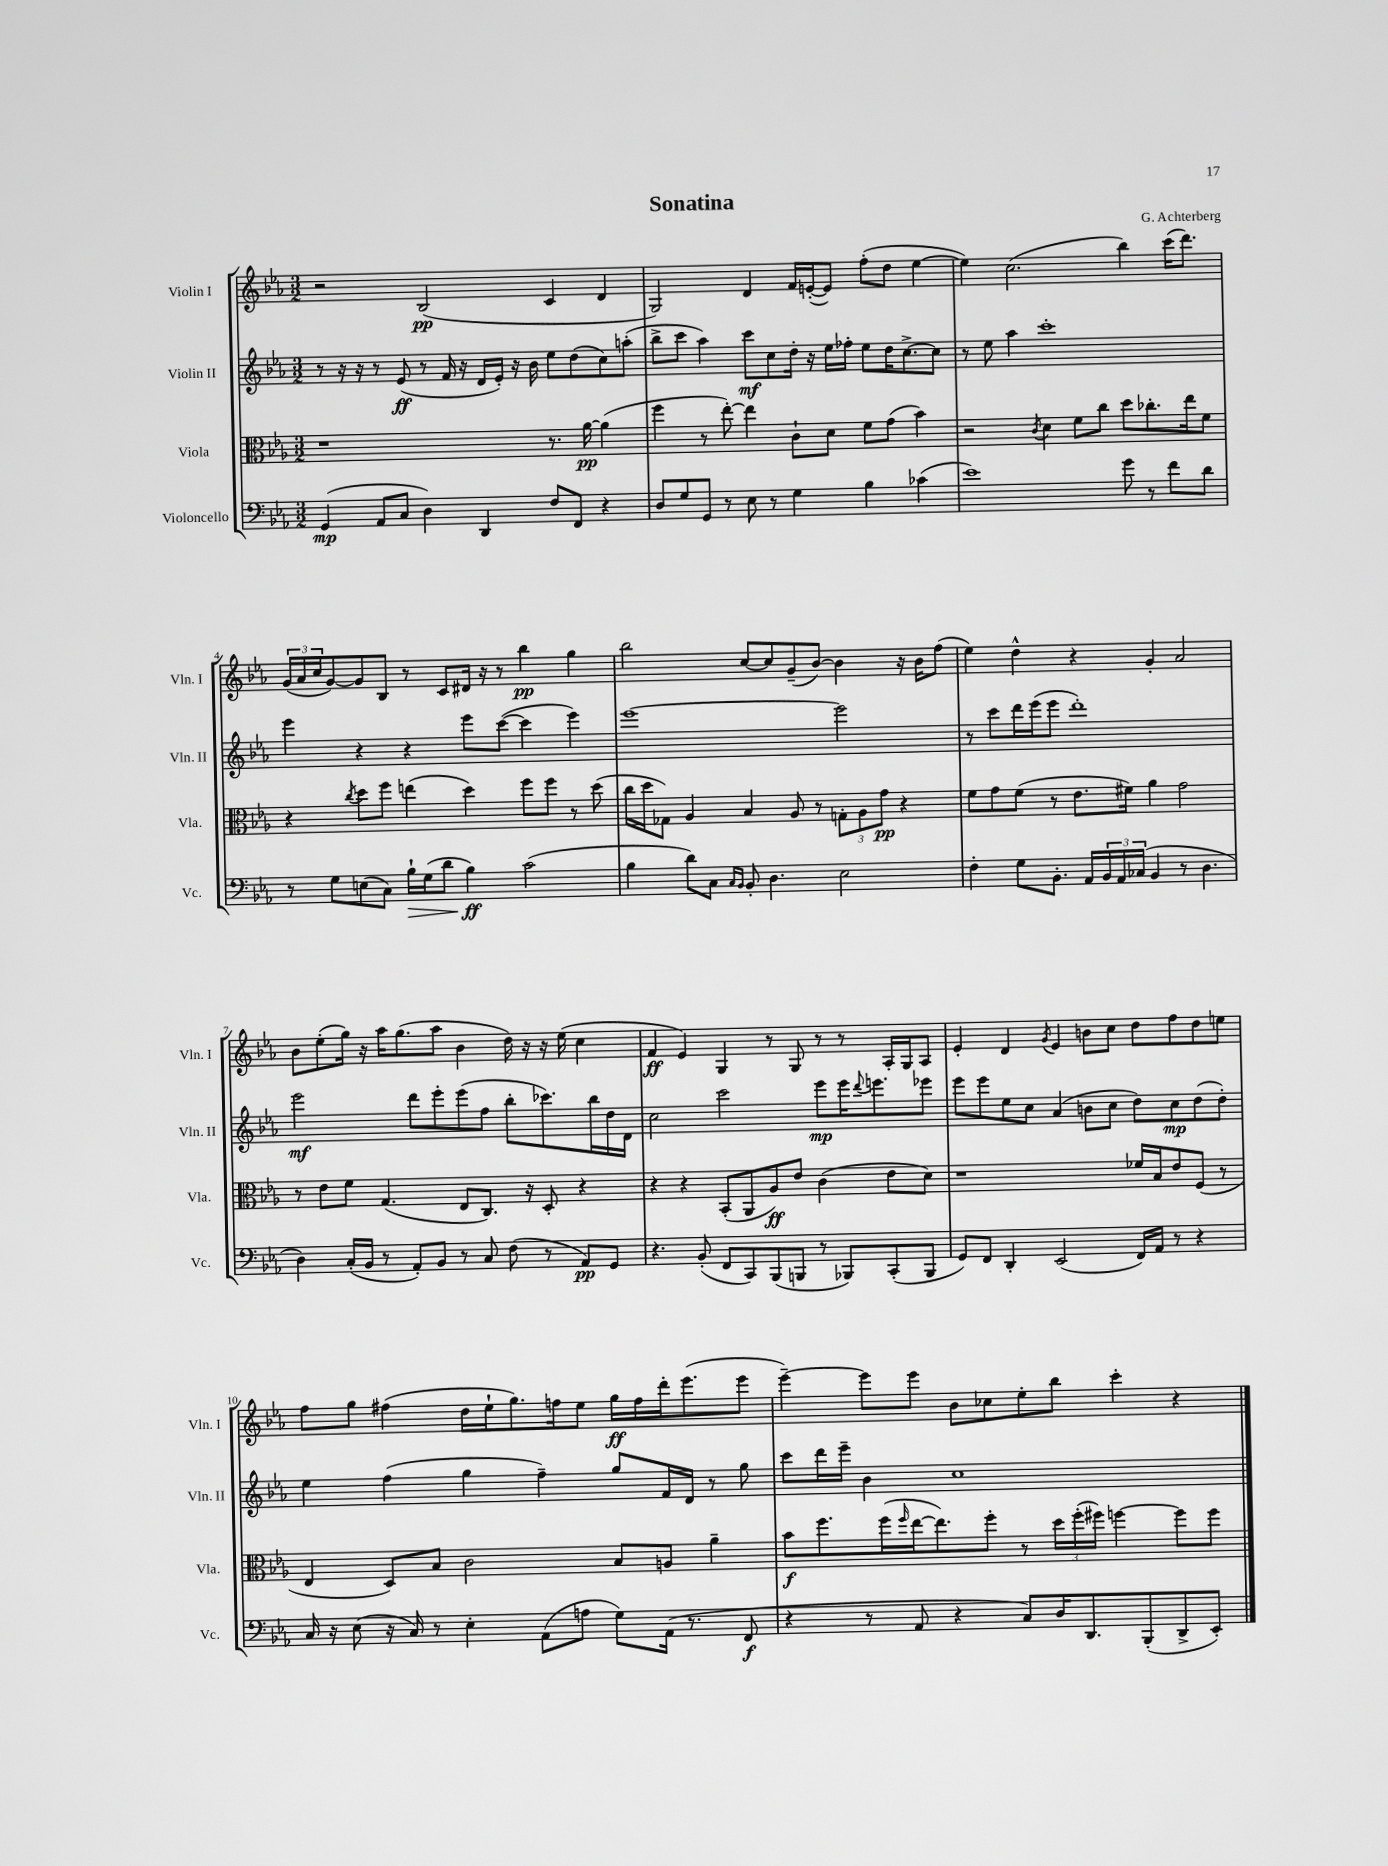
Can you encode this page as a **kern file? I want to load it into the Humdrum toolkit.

**kern	**dynam	**kern	**dynam	**kern	**dynam	**kern	**dynam
*part4	*part4	*part3	*part3	*part2	*part2	*part1	*part1
*staff4	*staff4	*staff3	*staff3	*staff2	*staff2	*staff1	*staff1
*I"Violoncello	*	*I"Viola	*	*I"Violin II	*	*I"Violin I	*
*I'Vc.	*	*I'Vla.	*	*I'Vln. II	*	*I'Vln. I	*
*clefF4	*	*clefC3	*	*clefG2	*	*clefG2	*
*k[b-e-a-]	*	*k[b-e-a-]	*	*k[b-e-a-]	*	*k[b-e-a-]	*
*M3/2	*	*M3/2	*	*M3/2	*	*M3/2	*
=1	=1	=1	=1	=1	=1	=1	=1
(4GG/	mp	1r	.	8r	.	2r	.
.	.	.	.	16r	.	.	.
.	.	.	.	16r	.	.	.
8AA-/L	.	.	.	8r	.	.	.
8C/J	.	.	.	(8e-/	ff	.	.
4D\)	.	.	.	8r	.	(2B-/	pp
.	.	.	.	16f/	.	.	.
.	.	.	.	16r	.	.	.
4DD/	.	.	.	16d/LL	.	.	.
.	.	.	.	16e-'/JJ)	.	.	.
.	.	.	.	16r	.	.	.
.	.	.	.	16b-\	.	.	.
8F/L	.	8.r	.	8ee-\L	.	4c/	.
8FF/J	.	.	.	(8dd\	.	.	.
.	.	[16a-\	pp	.	.	.	.
4r	.	(4a-\]	.	8cc\)	.	4d/	.
.	.	.	.	(8aan'\J	.	.	.
=2	=2	=2	=2	=2	=2	=2	=2
8D/L	.	4ff\	.	8bb-^\L	.	2G/)	.
8G/	.	.	.	8ccc\J	.	.	.
8GG/J	.	8r	.	4aa-\)	.	.	.
8r	.	[8ee-'\)	.	.	.	.	.
8E-\	.	4ee-\]	.	8ccc\L	mf	4d/	.
8r	.	.	.	8cc\	.	.	.
4G\	.	8c`\L	.	16dd'\Jk	.	16f/LL	.
.	.	.	.	16r	.	([16en'/J	.
.	.	8d\J	.	16ee-\LL	.	8e/J])	.
.	.	.	.	16ff-X'\JJ	.	.	.
4B-\	.	8f\L	.	8ee-\L	.	(8ff'\L	.
.	.	(8g\J	.	16dd\K	.	8dd\J	.
.	.	.	.	[8.cc^\	.	.	.
(4c-X\	.	4b-\)	.	.	.	[4ee-\	.
.	.	.	.	8cc\J]	.	.	.
=3	=3	=3	=3	=3	=3	=3	=3
1e-)	.	2r	.	8r	.	4ee-\])	.
.	.	.	.	8ee-\	.	.	.
.	.	.	.	4aa-\	.	(2.cc\	.
.	.	8qc/	.	.	.	.	.
.	.	4d\	.	1ccc'	.	.	.
.	.	8f\L	.	.	.	.	.
.	.	8cc\J	.	.	.	.	.
8g\	.	8dd\L	.	.	.	4bb-\)	.
8r	.	8.cc-X'\	.	.	.	.	.
8f\L	.	.	.	.	.	(16ccc\KL	.
.	.	16ee-\k	.	.	.	8.ddd\J)	.
8d\J	.	8f\J	.	.	.	.	.
!!LO:LB:g=z
=4	=4	=4	=4	=4	=4	=4	=4
8r	.	4r	.	4eee-\	.	(24g/LL	.
.	.	.	.	.	.	24a-/	.
.	.	.	.	.	.	24cc/J	.
8G\L	.	.	.	.	.	[8g/)	.
.	.	8qcc/	.	.	.	.	.
(8En\	.	8dd\L	.	4r	.	8g/]	.
8C\J)	.	8ff\J	.	.	.	8B-/J	.
!	!LO:HP:b	!	!	!	!	!	!
16B-`\LL	>	(4een\	.	4r	.	8r	.
(16G\J	.	.	.	.	.	.	.
8d\J	.	.	.	.	.	8c/L	.
4B-\)	ff	4dd\)	.	8eee-\L	.	16d#X/Jk	.
.	.	.	.	.	.	16r	.
.	.	.	.	([8ccc\J	.	8r	.
(2c\	]	8ff\L	.	4ccc\]	.	4bb-\	pp
.	.	8ff\J	.	.	.	.	.
.	.	8r	.	4eee-\)	.	4gg\	.
.	.	(8dd\	.	.	.	.	.
=5	=5	=5	=5	=5	=5	=5	=5
4B-\	.	16cc\LL	.	[1eee-	.	2bb-\	.
.	.	16dd\J	.	.	.	.	.
.	.	8G-X\J)	.	.	.	.	.
8d\L)	.	4A-/	.	.	.	.	.
8C\J	.	.	.	.	.	.	.
16qqC/LL	.	.	.	.	.	.	.
16qqBB-/JJ	.	.	.	.	.	.	.
8BB-'/	.	4B-/	.	.	.	[8cc/L	.
4.D\	.	.	.	.	.	8cc/]	.
.	.	8A-/	.	.	.	(8g~/	.
.	.	8r	.	.	.	[8b-/J)	.
2E-\	.	12Gn'\L	.	2eee-\]	.	4b-\]	.
.	.	12A-\	.	.	.	.	.
.	.	12g\J	pp	.	.	.	.
.	.	4r	.	.	.	16r	.
.	.	.	.	.	.	16b-\KL	.
.	.	.	.	.	.	(8ff\J	.
=6	=6	=6	=6	=6	=6	=6	=6
4F'\	.	8f\L	.	8r	.	4ee-\)	.
.	.	8g\	.	8ccc\L	.	.	.
8G\L	.	(8f\J	.	16ddd\L	.	4dd^^\	.
.	.	.	.	(16eee-\J	.	.	.
8.BB-'\J	.	8r	.	8eee-\J	.	.	.
.	.	8.e-\L	.	1ddd')	.	4r	.
16AA-/LL	.	.	.	.	.	.	.
24BB-/	.	.	.	.	.	.	.
24AA-/	.	.	.	.	.	.	.
.	.	16f#X\Jk)	.	.	.	.	.
(24C-X/JJ	.	.	.	.	.	.	.
4BB-/	.	4a-\	.	.	.	4g'/	.
8r	.	2g\	.	.	.	2a-/	.
4.D\	.	.	.	.	.	.	.
!!LO:LB:g=z
=7	=7	=7	=7	=7	=7	=7	=7
4D\)	.	8r	.	2eee-\	mf	8b-\L	.
.	.	8e-\L	.	.	.	(8ee-'\	.
(16C'/LL	.	8f\J	.	.	.	16gg\Jk)	.
16BB-/JJ	.	.	.	.	.	16r	.
8r	.	(4.G/	.	.	.	16aa-\KL	.
.	.	.	.	.	.	(8.gg\	.
8AA-'/L)	.	.	.	8ddd\L	.	.	.
8BB-/J	.	.	.	8eee-'\	.	8aa-\J	.
8r	.	8E-/L	.	(8eee-\	.	4b-\	.
8C/	.	8.C/J)	.	8ff\J	.	.	.
(8F\	.	.	.	8bb-'\L	.	16dd\)	.
.	.	16r	.	.	.	16r	.
8r	.	8D'/	.	8.ccc-X\)	.	16r	.
.	.	.	.	.	.	(16ee-\	.
8AA-/L)	pp	4r	.	.	.	4cc\	.
.	.	.	.	16bb-\L	.	.	.
8GG/J	.	.	.	16dd\	.	.	.
.	.	.	.	16d\JJ	.	.	.
=8	=8	=8	=8	=8	=8	=8	=8
4.r	.	4r	.	2cc\	.	4f/	ff
.	.	4r	.	.	.	4e-/)	.
(8BB-'/	.	.	.	.	.	.	.
8FF/L	.	(8BB-'/L	.	2ccc\	.	4G/	.
8CC/)	.	8AA-/	.	.	.	.	.
(8BBB-/	.	8A-/)	ff	.	.	8r	.
8BBBn/J	.	8e-/J	.	.	.	8G/	.
8r	.	(4c\	.	8eee-\L	mp	8r	.
8BBB-X/L)	.	.	.	16eee-\K	.	8r	.
.	.	.	.	8qqddd/	.	.	.
.	.	.	.	8.eeen\	.	.	.
(8CC'/	.	8e-\L	.	.	.	16A-'/LL	.
.	.	.	.	.	.	16G/J	.
8BBB-/J	.	8d\J)	.	8eee-X\J	.	8A-/J	.
=9	=9	=9	=9	=9	=9	=9	=9
8GG/L)	.	1r	.	8eee-\L	.	4e-'/	.
8FF/J	.	.	.	8eee-\	.	.	.
4DD'/	.	.	.	8ee-\	.	4d/	.
.	.	.	.	8cc\J	.	.	.
.	.	.	.	.	.	8qg/	.
(2EE-/	.	.	.	(4a-/	.	4e-/	.
.	.	.	.	8bn\L	.	8bn\L	.
.	.	.	.	8cc\J	.	8cc\J	.
16FF/LL)	.	16f-X/LL	.	8dd\L)	.	8dd\L	.
16AA-/JJ	.	16B-/J	.	.	.	.	.
8r	.	8e-/	.	8cc\	mp	8ff\	.
4r	.	(8F/J	.	(8dd\	.	8dd\	.
.	.	8r	.	8dd'\J)	.	8een\J	.
!!LO:LB:g=z
=10	=10	=10	=10	=10	=10	=10	=10
16C/	.	4E-/	.	4ee-\	.	8ff\L	.
16r	.	.	.	.	.	.	.
(8E-\	.	.	.	.	.	8gg\J	.
16r	.	8D/L)	.	(4ff\	.	(4ff#X\	.
16C/)	.	.	.	.	.	.	.
8r	.	8B-/J	.	.	.	.	.
4E-'\	.	2c\	.	4gg\	.	16dd\LL	.
.	.	.	.	.	.	16ee-`\J	.
.	.	.	.	.	.	8.gg\)	.
(8AA-\L	.	.	.	4ff~\)	.	.	.
.	.	.	.	.	.	16ffn\k	.
8An\J	.	.	.	.	.	8ee-\J	.
8G\L)	.	8B-/L	.	8gg/L	.	16gg\LL	ff
.	.	.	.	.	.	16ff\	.
(16AA-\Jk	.	8An/J	.	16f/L	.	16ddd'\J	.
8.r	.	.	.	16d/JJ	.	(8.eee-\	.
.	.	4a-~\	.	8r	.	.	.
8FF/	f	.	.	8gg\	.	8eee-\J	.
=11	=11	=11	=11	=11	=11	=11	=11
4r	.	8b-\L	f	8ccc\L	.	[4eee-~\)	.
.	.	8.ff\	.	16ddd\L	.	.	.
.	.	.	.	16eee-~\JJ	.	.	.
8r	.	.	.	4b-\	.	8eee-\L]	.
.	.	(16ff\L	.	.	.	.	.
.	.	16qqff/	.	.	.	.	.
8AA-/	.	[16ee-\J	.	.	.	8eee-\J	.
.	.	8.ee-\])	.	.	.	.	.
4r	.	.	.	1cc	.	8b-\L	.
.	.	8ff'\J	.	.	.	8cc-X\	.
8C/L)	.	8r	.	.	.	8ee-'\	.
16D/K	.	24dd\LL	.	.	.	8bb-\J	.
.	.	(24ff'\	.	.	.	.	.
8.DD/	.	.	.	.	.	.	.
.	.	24ff#X\JJ)	.	.	.	.	.
.	.	[4ffn\	.	.	.	4ccc'\	.
(8BBB-'/	.	.	.	.	.	.	.
8DD^/	.	8ff\L]	.	.	.	4r	.
8EE-'/J)	.	8ff\J	.	.	.	.	.
==	==	==	==	==	==	==	==
*-	*-	*-	*-	*-	*-	*-	*-
